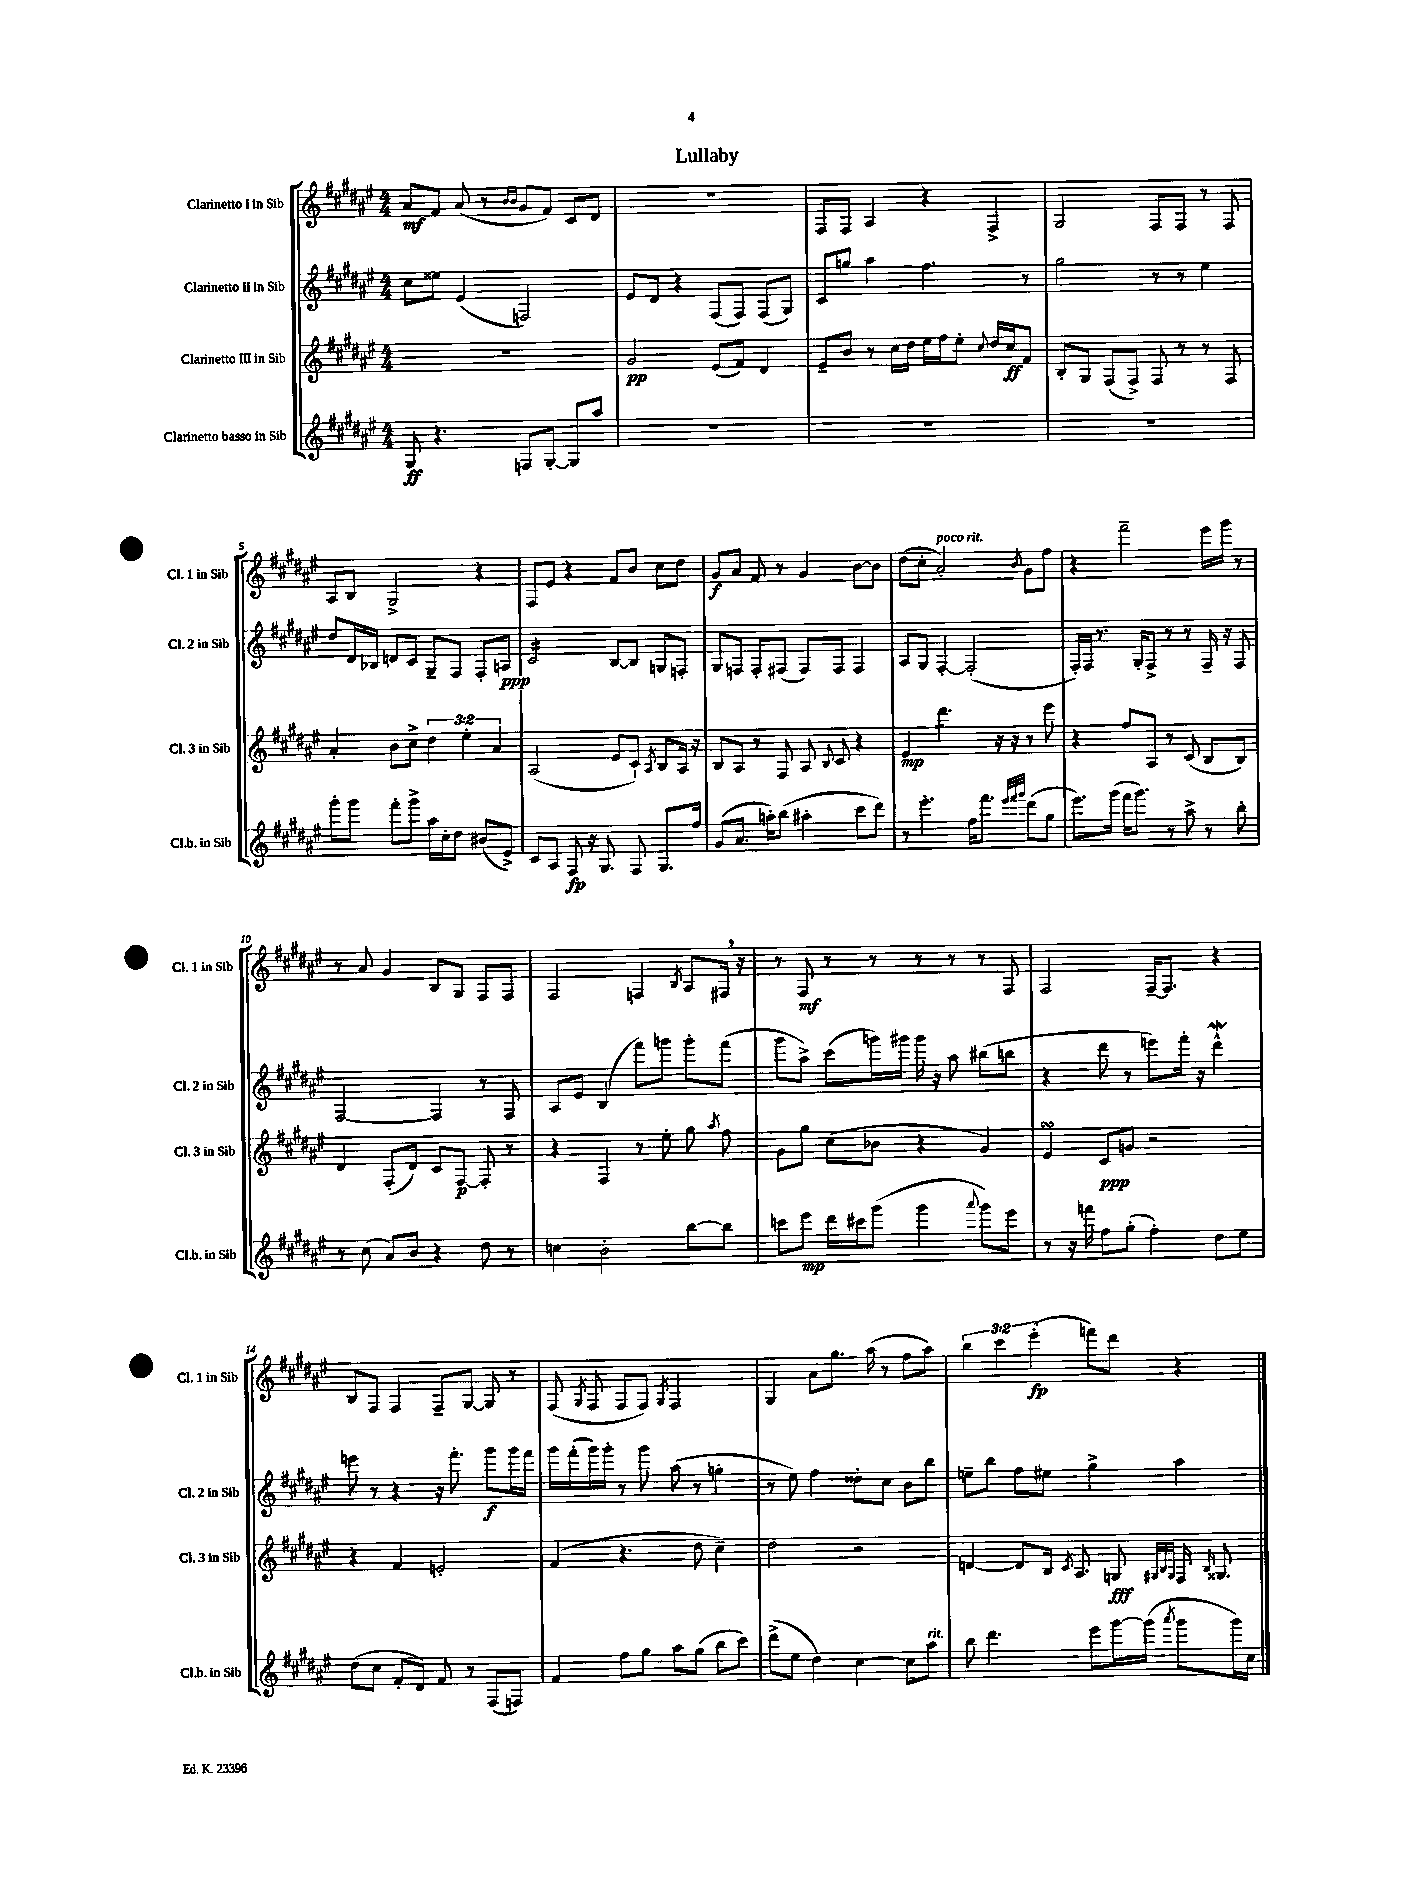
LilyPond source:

\header { title = "Lullaby" }
<<
\new StaffGroup <<
\new Staff = "s0" \with { instrumentName = "Clarinetto I in Sib" shortInstrumentName = "Cl. 1 in Sib" } {
    \clef treble \key fis \major \numericTimeSignature \time 4/4 \override Staff.TupletNumber.text = #tuplet-number::calc-fraction-text
    \autoBeamOff ais'8[\mf fis'8] ais'8( r8 \grace { b'16[ b'16] } gis'8[ fis'8]) cis'8[ dis'8] |
    R1 |
    fis8[ fis8] ais4 r4 fis4-> |
    gis2 fis8[ fis8] r8 fis8 |
    ais8[ b8] gis2-> r4 |
    fis8[ eis'8] r4 fis'8[ b'8] cis''8[ dis''8] |
    gis'8[\f ais'8] fis'8 r8 gis'4 b'8[~ b'8] |
    dis''8[( cis''8]-. ais'2-.^\markup { \italic "poco rit." }) \acciaccatura { b'8 } gis'8[ fis''8] |
    r4 fis'''2-- eis'''16[ gis'''16] r8 |
    r8 ais'8 gis'4 b8[ gis8] fis8[ fis8] |
    fis2 f4 \acciaccatura { b8 } ais8[ fis16] \breathe r16 |
    r8 fis8\mf r8 r8 r8 r8 r8 fis8 |
    fis2 fis16[~-- fis8.] r4 |
    b8[ fis8] fis4 fis8[-- gis8]~ gis8 r8 |
    fis8( \acciaccatura { gis8 } fis8 fis8[ fis8]) \acciaccatura { gis8 } fis2 |
    gis4 ais'8[ gis''8.] ais''16( r8 fis''8[ ais''8]) |
    \tuplet 3/2 { b''4 cis'''4 eis'''4-.\fp( } f'''8[) dis'''8] r4 \bar "|." |
}
\new Staff = "s1" \with { instrumentName = "Clarinetto II in Sib" shortInstrumentName = "Cl. 2 in Sib" } {
    \clef treble \key fis \major \numericTimeSignature \time 4/4
    \autoBeamOff cis''8[ eisis''8] eis'4( f2) |
    eis'8[ dis'8] r4 fis8[( fis8]) fis8[( gis8]) |
    cis'8[ g''8] ais''4 fis''4. r8 |
    gis''2 r8 r8 eis''4 |
    dis''8[ dis'16 bes16] d'8[ cis'8] gis8[-- fis8] fis8[-. a8]\ppp |
    cis'2:16 b8[~ b8] g8[ f8]-. |
    gis8[ f8] f8[-. fis8]( fis8[) fis8] fis4 |
    ais8[ gis8] fis4~-. fis2-.( |
    fis16[-.) fis16] r8. gis16[-. fis8]-> r8 r8 fis16-- r16 fis8 |
    fis2~ fis4 r8 fis8 |
    ais8[ eis'8] b4( fis'''8[) g'''8] g'''8[-. fis'''8]( |
    gis'''8[ ais''8]->) cis'''8[( g'''16) gis'''16] gis'''16 r16 ais''8 bis''8[( b''8] |
    r4 dis'''8 r8 e'''8[) fis'''16]-. r16 dis'''4-^\mordent |
    e'''8 r8 r4 r16 fis'''8.-. gis'''8[\f gis'''16 fis'''16] |
    gis'''16[ fis'''16-.( gis'''16) gis'''16]-. r8 gis'''8 ais''8( r8 g''4-. |
    r8 eis''8) fis''4 disis''8[-. cis''8] b'8[ b''8] |
    e''8[-- b''8] fis''8[ eis''8] gis''4-> ais''4 \bar "|." |
}
\new Staff = "s2" \with { instrumentName = "Clarinetto III in Sib" shortInstrumentName = "Cl. 3 in Sib" } {
    \clef treble \key fis \major \numericTimeSignature \time 4/4 \override Staff.TupletNumber.text = #tuplet-number::calc-fraction-text
    \autoBeamOff R1 |
    gis'2\pp eis'8[( fis'8]) dis'4 |
    eis'8[-- b'8] r8 cis''16[ dis''16] eis''16[ fis''16 eis''8]-. \appoggiatura { cis''8 } dis''16[ cis''16\ff fis'8] |
    b8[-. gis8] fis8[( fis8]->) fis8 r8 r8 fis8 |
    ais'4-. b'8[ cis''8]-> \tuplet 3/2 { dis''4 eis''4-. ais'4 } |
    ais2( eis'8[ cis'8]-!) \acciaccatura { ais8 } b8[ ais16] r16 |
    b8[ ais8] r8 fis8 ais8 \appoggiatura { b8 } cis'8 r4 |
    eis'4\mp dis'''4.:8 r16 r16 r8 eis'''8 |
    r4 fis''8[ ais8] r8 cis'8( b8[ b8]) |
    dis'4 fis8[-.( dis'8]) cis'8[ fis8]~\p fis8-. r8 |
    r4 fis4 r8 eis''8-. gis''8 \acciaccatura { ais''8 } fis''8 |
    gis'8[ gis''8] cis''8[( bes'8] r4 gis'4) |
    eis'4\turn cis'8[\ppp g'8] r2 |
    r4 fis'4 e'2-. |
    fis'4( r4. dis''8 cis''4--) |
    dis''2 r2 |
    d'4~ d'8[ b16] \acciaccatura { cis'8 } ais8. g8\fff \grace { gis32[ b32 gis32] } fis16 \grace { b16 } gisis8. \bar "|." |
}
\new Staff = "s3" \with { instrumentName = "Clarinetto basso in Sib" shortInstrumentName = "Cl.b. in Sib" } {
    \clef treble \key fis \major \numericTimeSignature \time 4/4
    \autoBeamOff gis8\ff r4. f8[ gis8]~-. gis8[ ais''8] |
    R1 |
    R1 |
    R1 |
    gis'''8[-. gis'''8] fis'''8[-. gis'''8]-> ais''16[ cis''16-. dis''8] bis'8[( eis'8]->) |
    cis'8[ ais8] fis8\fp r16 gis8. fis8 gis8.[ fis''16] |
    gis'8[( ais'8.] a''16[-.) b''8]( ais''4-. cis'''8[ dis'''8]) |
    r8 eis'''4.-. fis''16[ fis'''8.] \grace { eis'''32[ fis'''32 gis'''32] } dis'''8[( gis''8] |
    eis'''8.[) gis'''16]( fis'''16[ gis'''8.]) r8 ais''8-> r8 b''8-. |
    r8 cis''8( ais'8[) b'8] r4 dis''8 r8 |
    c''4 b'2-. b''8[~ b''8] |
    c'''8[ eis'''8]\mp dis'''16[ cis'''16 gis'''8]( gis'''4 \appoggiatura { ais'''8 } gis'''8[) eis'''8] |
    r8 r16 f'''16 fis''8[ gis''8]-.( fis''4-.) dis''8[ eis''8] |
    dis''8[( cis''8] fis'8[-. dis'8]) fis'8 r8 fis8[( f8]) |
    fis'4 fis''8[ gis''8] ais''8[ gis''8]( b''8[ cis'''8]) |
    dis'''8[->( eis''8] dis''4) cis''4~ cis''8[ ais''8]^\markup { \italic "rit." } |
    b''8 dis'''4. eis'''8[ gis'''16~ gis'''16]( \acciaccatura { ais'''8 } gis'''8[ gis'''16) cis''16] \bar "|." |
}
>>
>>
